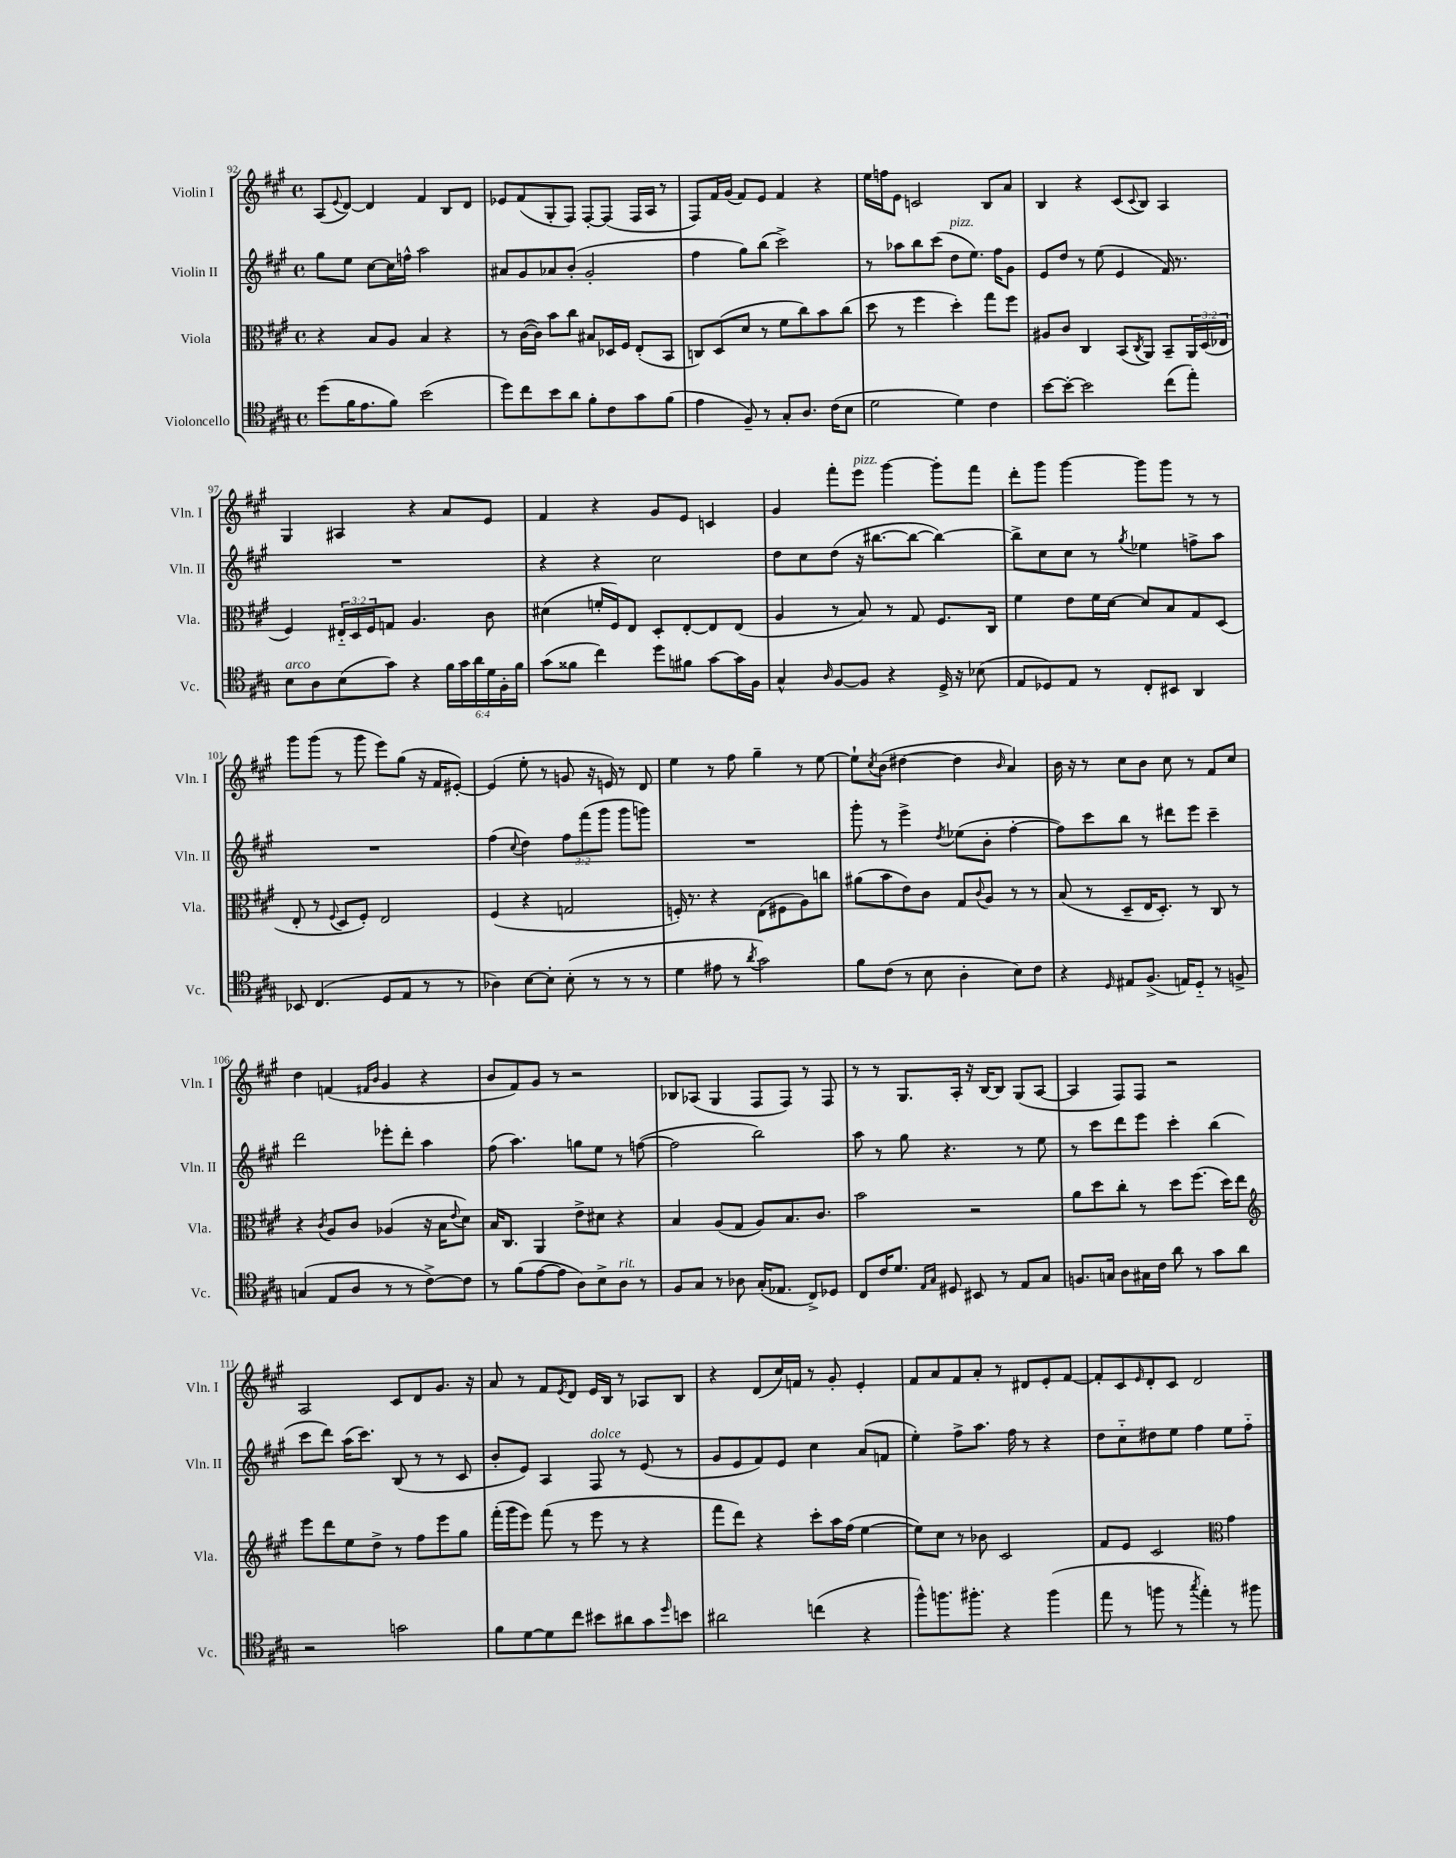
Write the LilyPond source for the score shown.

<<
\new StaffGroup <<
\new Staff = "s0" \with { instrumentName = "Violin I" shortInstrumentName = "Vln. I" } {
    \clef treble \key a \major \defaultTimeSignature \time 4/4
    a8( \appoggiatura { e'8 } d'8~) d'4 fis'4 b8 d'8 |
    ees'8 fis'8( gis8-. fis8) fis8~-. fis8( fis16 a16 r8 |
    fis8) fis'16 gis'16( fis'8) e'8 fis'4 r4 |
    e''16 f''16 e'8 c'2 b8 a'8 |
    b4 r4 cis'8( \appoggiatura { cis'8 } b8) a4 |
    gis4 ais4 r4 a'8 e'8 |
    fis'4 r4 gis'8 e'8 c'4 |
    gis'4 fis'''8-. e'''8^\markup { \italic "pizz." } gis'''4~ gis'''8-. fis'''8 |
    d'''8-. gis'''8 gis'''4~ gis'''8 gis'''8 r8 r8 |
    gis'''8 gis'''8( r8 gis'''8 e'''8) gis''8( r16 fis'16 eis'8~-.) |
    eis'4( e''8-. r8 g'8 r16 e'16) r8 d'8 |
    e''4 r8 fis''8 gis''4-- r8 e''8~ |
    e''8-! \acciaccatura { cis''8 } b'8( dis''4~ dis''4 \grace { b'16 } a'4) |
    b'16 r16 r8 cis''8 b'8 cis''8 r8 fis'8 cis''8 |
    d''4 f'4( \grace { fis'16 b'16 } gis'4 r4 |
    b'8 fis'8) gis'8 r8 r2 |
    bes8 aes8( gis4 fis8 fis8) r8 fis8 |
    r8 r8 gis8. a16-. r16 b16~ b8 gis8( a8~ |
    a4 fis8) fis8 r2 |
    a2 cis'8 d'8 gis'8. r16 |
    a'8 r8 fis'8 \acciaccatura { e'8 } d'8 e'16 b16 r8 aes8 b8 |
    r4 d'8( cis''16) f'16 r8 gis'8-. e'4-. |
    fis'8 a'8 fis'8 a'8-. r8 dis'8 e'8-. fis'8~ |
    fis'8-. cis'8 \grace { e'16 } d'8-. cis'8 d'2 \bar "|." |
}
\new Staff = "s1" \with { instrumentName = "Violin II" shortInstrumentName = "Vln. II" } {
    \clef treble \key a \major \defaultTimeSignature \time 4/4 \override Staff.TupletNumber.text = #tuplet-number::calc-fraction-text
    gis''8 e''8 cis''8~ cis''16 f''16-^ a''2 |
    ais'8 gis'8 aes'8 b'8-.( gis'2-. |
    fis''4 gis''8) b''8( cis'''2->) |
    r8 aes''8 b''8 cis'''8( d''8^\markup { \italic "pizz." } e''8.) fis''16 gis'8 |
    e'8 d''8 r8 e''8( e'4 fis'16) r8. |
    R1 |
    r4 r4 cis''2 |
    d''8 cis''8 d''8( r16 bis''8.~ bis''8~ bis''4~) |
    bis''8-> cis''8 cis''8 r8 \acciaccatura { gis''8 } ees''4 f''8-> a''8 |
    R1 |
    fis''4( \appoggiatura { cis''8 } d''4) \tuplet 3/2 { fis''8 fis'''8( gis'''8 } gis'''8 g'''8) |
    R1 |
    gis'''8-. r8 e'''4-> \acciaccatura { d''8 } ees''8( b'8-. fis''4~-. |
    fis''8) cis'''8 b''8 r8 dis'''8 e'''8 cis'''4-- |
    d'''2 ees'''8-. d'''8-. a''4 |
    fis''8( a''4.) g''8 e''8 r8 f''8~( |
    f''2 b''2) |
    a''8 r8 gis''8 r4. r8 e''8 |
    r8 cis'''8 d'''8 e'''8 cis'''4-. b''4( |
    cis'''8 d'''8) a''16( cis'''8.) b8( r8 r8 cis'8 |
    b'8-. e'8) a4 fis8^\markup { \italic "dolce" } r8 e'8( r8 |
    gis'8 e'8 fis'8) e'8 cis''4 a'8( f'8 |
    e''4-.) fis''8-> a''8. fis''16 r8 r4 |
    d''8 cis''8-_ dis''8 e''8 fis''4 e''8 fis''8-_ \bar "|." |
}
\new Staff = "s2" \with { instrumentName = "Viola" shortInstrumentName = "Vla." } {
    \clef alto \key a \major \defaultTimeSignature \time 4/4 \override Staff.TupletNumber.text = #tuplet-number::calc-fraction-text
    r4 b8 a8 b4 r4 |
    r8 cis'16~( cis'16) b'8 cis''8 bis8 des16 fis16 e8-.( b,8 |
    c8) d8( d'8 r8 fis'8 cis''8) b'8 cis''8( |
    d''8 r8 fis''4 d''4-.) gis''8 fis''8 |
    ais8 cis'8 cis4 b,8( \acciaccatura { cis8 } a,8) b,8-- \tuplet 3/2 { a,16 d16( ees16 } |
    fis4) \tuplet 3/2 { eis16-_ d16 fis16 } g8 a4. cis'8 |
    dis'4( f'16-. fis16) e8 d8-. e8~-. e8 e8( |
    a4 r8 b8) r8 gis8 fis8. cis16 |
    fis'4 e'8 fis'16 d'16~ d'8 b8 gis8 d8( |
    e8-. r8 \appoggiatura { fis8 } d8 fis8-.) e2 |
    fis4( r4 g2 |
    f16-.) r8. r4 e8( fis8 a8) c''8 |
    ais'8( b'8 e'8) cis'8 gis8 \appoggiatura { cis'8 } a8 r8 r8 |
    b8( r8 d8-- e16 d8.-.) r8 cis8 r8 |
    r4 \acciaccatura { cis'8 } a8 cis'8 aes4( r16 b16 \appoggiatura { e'8 } d'8) |
    b16 cis8. a,4 e'8-> dis'8 r4 |
    b4 a8( gis8 a8) b8. cis'8. |
    b'2 r2 |
    a'8 d''8 cis''8-. r8 d''8 fis''8.( d''16) e''8 |
    \clef treble e'''8 d'''8 e''8 d''8-> r8 fis''8 e'''8 gis''8 |
    fis'''16-.( gis'''16 e'''8) fis'''8( r8 e'''8 r8 r4 |
    fis'''8 d'''8) r4 cis'''8-. a''16 fis''16( e''4~ |
    e''8) cis''8 r8 bes'8 cis'2 |
    fis'8 e'8 cis'2 \clef alto gis'4 \bar "|." |
}
\new Staff = "s3" \with { instrumentName = "Violoncello" shortInstrumentName = "Vc." } {
    \clef tenor \key a \major \defaultTimeSignature \time 4/4 \override Staff.TupletNumber.text = #tuplet-number::calc-fraction-text
    d''8( fis'16 e'8. fis'8) b'2( |
    d''8) cis''8 b'8 a'8 fis'8-. cis'8 gis'8 fis'8( |
    e'4 fis8--) r8 gis8-. a8. cis'16( b8 |
    d'2 d'4) cis'4 |
    b'8~ b'8~-. b'2 cis''8( e''8-.) |
    b8^\markup { \italic "arco" } a8 b8( gis'8) r4 \tuplet 6/4 { fis'16 gis'16 a'16 d'16 fis16-. fis'16 } |
    gis'8( fisis'8 cis''4) d''8 fis'8 gis'8~ gis'16 fis16 |
    gis4-^ \grace { a16 } fis8~ fis8 r4 d16-> r16 bes8( |
    e8 des8) e8 r8 cis8-. bis,8 a,4 |
    bes,8 cis4.( d8 e8 r8 r8 |
    aes4) b8~ b8-. b8-.( r8 r8 r8 |
    d'4 eis'8 r8 \acciaccatura { a'8 } gis'2) |
    fis'8 cis'8( r8 b8 a4-. b8) cis'8 |
    r4 \grace { d16 } eis8 fis8.->( e16) d8-_ r8 f8-> |
    g4( e8 a8 r8 r8 cis'8~->) cis'8 |
    r8 fis'8( e'8~ e'8 a8) b8-> a8^\markup { \italic "rit." } r8 |
    fis8 gis8 r8 aes8 gis16-.( ees8. cis8->) des8 |
    cis8 cis'16 d'8. \grace { e16 gis16 } dis8 bis,8 r8 e8 gis8 |
    f8. g16 a8 gis16 cis'16 a'8 r8 gis'8 a'8 |
    r2 g'2 |
    fis'8 d'8~ d'8 cis''8 bis'8 ais'8 gis'8 \grace { d''16 } b'8 |
    ais'2 c''4( r4 |
    fis''8-^) f''8. fis''8.-. r4 fis''4( |
    e''8 r8 f''8 r8 \acciaccatura { gis''8 } e''4-.) r8 fis''8 \bar "|." |
}
>>
>>
\layout { \context { \Score currentBarNumber = #92 } }
